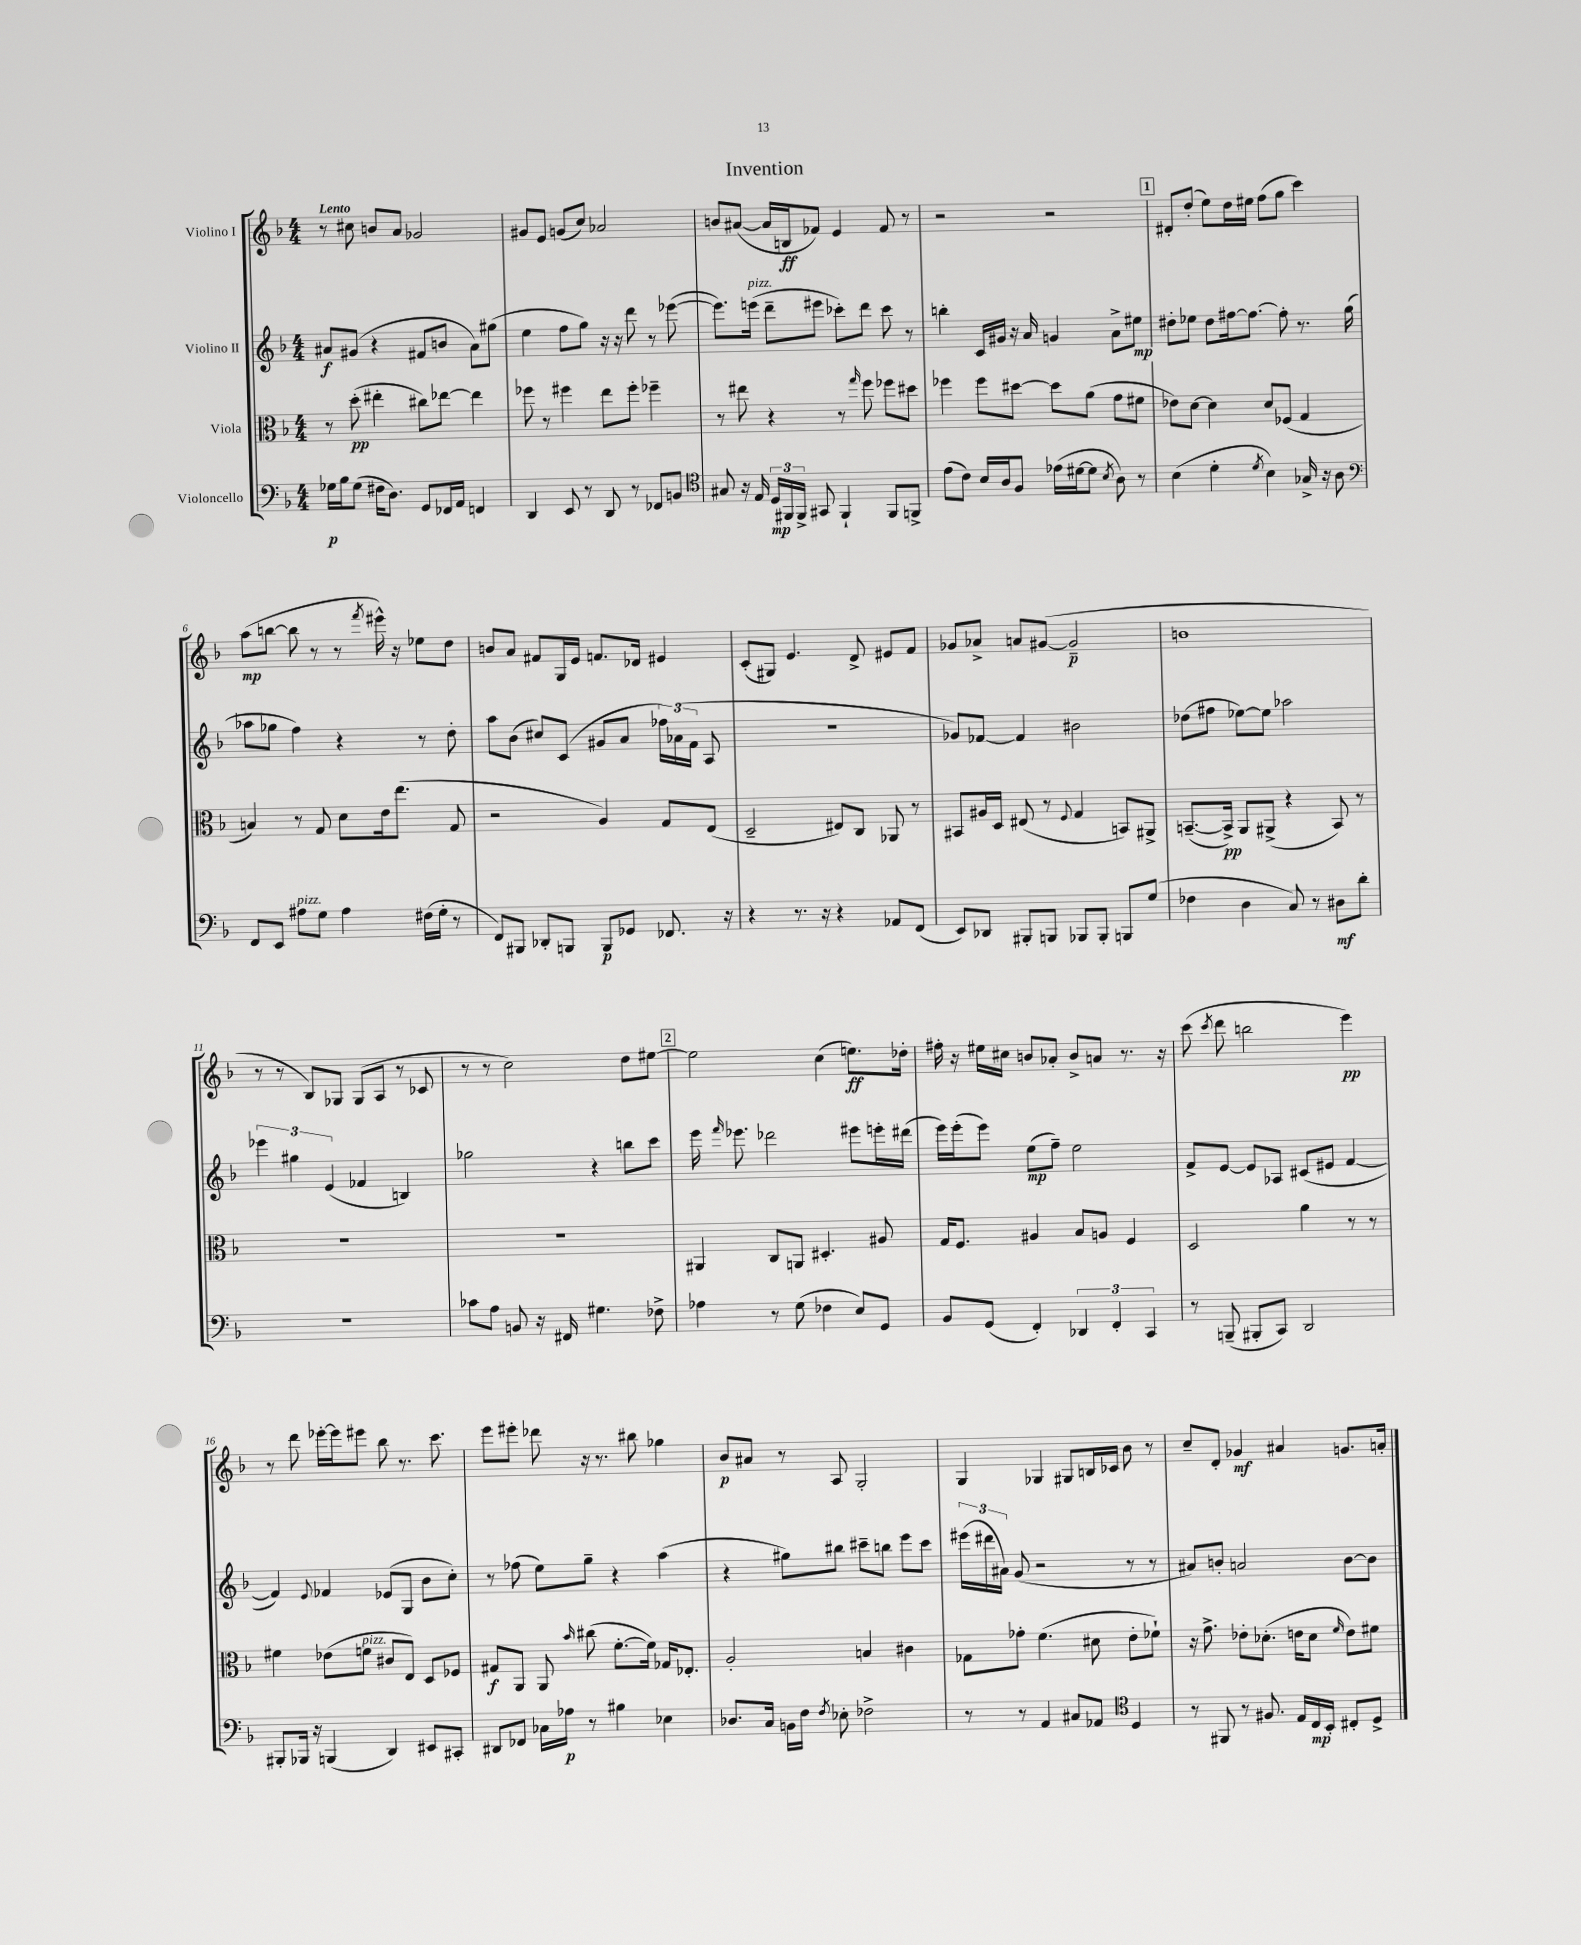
\header { title = "Invention" }
<<
\new StaffGroup <<
\new Staff = "s0" \with { instrumentName = "Violino I" } {
    \clef treble \key f \major \numericTimeSignature \time 4/4 \tempo "Lento"
    \autoBeamOff r8 cis''8 b'8[ a'8] ges'2 |
    gis'8[ e'8] g'8[( c''8]) aes'2 |
    b'8[ ais'8]~( ais'16[ b16\ff fes'8]) e'4 fes'8 r8 |
    r2 r2 |
    \mark \markup { \box "1" } dis'8[-. d''8]-.( e''8[) d''16 eis''16] f''8[( g''8] c'''4) |
    a''8[\mp( b''8]~ b''8 r8 r8 \acciaccatura { f'''8 } eis'''16-^) r16 ees''8[ d''8] |
    b'8[ a'8] fis'8[ g16 e'16] f'8.[ des'16] eis'4 |
    c'8[-.( gis8]) e'4. d'8-> eis'8[ f'8] |
    ges'8[ aes'8]-> a'8[ gis'8]~( gis'2--\p |
    b'1 |
    r8 r8 bes8[) ges8] ges8[( a8] r8 ces'8 |
    r8 r8 c''2) d''8[ eis''8]~ |
    \mark \markup { \box "2" } eis''2 c''4( e''8.[\ff) des''16]-. |
    fis''16-. r16 eis''16[ cis''16] b'8[ aes'8]-. b'8[-> a'8] r8. r16 |
    c'''8( \acciaccatura { c'''8 } d'''8 b''2 e'''4\pp) |
    r8 d'''8 ees'''16[~-. ees'''16 eis'''8] bes''8 r8. c'''8. |
    e'''8[ eis'''8]-. des'''8 r16 r8. bis''8 ges''4 |
    bes'8[\p ais'8] r8 a8 g2-. |
    g4 ges4 gis8[ b16 ces'16] bes'8 r8 |
    c''8[-- d'8]-. ges'4\mf ais'4 g'8.[ a'16]-. \bar "|." |
}
\new Staff = "s1" \with { instrumentName = "Violino II" } {
    \clef treble \key f \major \numericTimeSignature \time 4/4
    \autoBeamOff ais'8[\f gis'8]( r4 fis'8[ b'8] ais'8[) gis''8]( |
    e''4 f''8[ g''8]) r16 r16 d'''8 r8 ees'''8~( |
    ees'''8.[) e'''16]^\markup { \italic "pizz." }( d'''8[-- eis'''8] ces'''8[-.) d'''8] ces'''8 r8 |
    b''4-. c'16[ gis'16] r16 a'16 g'4 a'8[-> eis''8]\mp |
    \mark \markup { \box "1" } dis''8[-. ees''8] dis''8[ fis''16~ fis''8.]~ fis''8-. r8. g''16( |
    aes''8[ ges''8] f''4) r4 r8 d''8-. |
    a''8[ bes'8]( cis''8[) c'8]( gis'8[ a'8] \tuplet 3/2 { fes''16[) aes'16( f'16] } a8 |
    r1 |
    ges'8[) fes'8]~ fes'4 bis'2 |
    des''8[( fis''8] ees''8[~) ees''8] aes''2 |
    \tuplet 3/2 { ees'''4 gis''4 e'4( } fes'4 b4) |
    ges''2 r4 b''8[ c'''8] |
    \mark \markup { \box "2" } e'''16 \grace { f'''16 } ees'''8. des'''2 eis'''8[ e'''16-. dis'''16]( |
    e'''16[) e'''16-.( e'''8]) e''8[\mp( f''8]--) e''2 |
    f'8[-> e'8]~ e'8[ aes8] cis'8[( eis'8] f'4~ |
    f'4) \appoggiatura { e'8 } fes'4 ees'8[( g8] bes'8[ c''8]-.) |
    r8 fes''8( e''8[) g''8]-- r4 a''4( |
    r4 gis''8[) bis''8] cis'''8[-- b''8] e'''8[ cis'''8] |
    \tuplet 3/2 { eis'''16[( dis'''16 ais'16]) } g'8( r2 r8 r8 |
    ais'8[) b'8]-. a'2 b'8[~ b'8] \bar "|." |
}
\new Staff = "s2" \with { instrumentName = "Viola" } {
    \clef alto \key f \major \numericTimeSignature \time 4/4
    \autoBeamOff r8 d''8-.\pp( eis''4-. cis''8[) ees''8]~ ees''4 |
    fes''8 r8 fis''4 e''8[ fis''8]-. fes''4-- |
    r8 eis''8 r4 r8 \grace { g''16 } f''8 fes''8[ dis''8] |
    fes''4 fes''8[ dis''8]~ dis''8[ a'8]( g'8[ fis'8] |
    \mark \markup { \box "1" } ees'8[) d'8]~ d'4 d'8[ fes8]( g4 |
    b4) r8 g8 d'8[ e'16 e''8.]( g8 |
    r2 a4) g8[ e8]( |
    d2-- eis8[) c8] aes,8 r8 |
    bis,8[ ais16 d16] eis8( r8 \appoggiatura { f8 } g4 b,8[) ais,8]-> |
    b,8.[~--( b,16]->\pp) a,8[ ais,8]->( r4 b,8) r8 |
    R1 |
    R1 |
    \mark \markup { \box "2" } ais,4 c8[ a,8] dis4.-. ais8 |
    g16[ f8.] ais4 bes8[ a8] f4 |
    d2 a'4 r8 r8 |
    fis'4 ees'8[( f'8]^\markup { \italic "pizz." } cis'8[ e8]) d8[ fes8] |
    gis8[\f a,8] a,8 \grace { bes'16 } cis''8( f'8.[~-. f'16]) ges16[ ees8.]-. |
    a2-. b4 cis'4 |
    ges8[ ges'8]-. f'4.( dis'8 e'8[-. fes'8]-!) |
    r16 g'8.-> ees'8[-. des'8.]-.( e'16[ des'8] \grace { f'16 } e'8[) fis'8] \bar "|." |
}
\new Staff = "s3" \with { instrumentName = "Violoncello" } {
    \clef bass \key f \major \numericTimeSignature \time 4/4
    \autoBeamOff ges16[\p bes16 ges8]( fis16[ d8.]) g,8[ fes,16 a,16] f,4 |
    d,4 e,8 r8 d,8 r8 fes,8[ b,8] |
    \clef tenor gis8 r16 e16 \tuplet 3/2 { d16[\mp fis,16 fis,16]-> } gis,8 fis,4-! fis,8[ f,8]-> |
    e'8[( c'8]) bes16[ a16 f8] ees'16[( dis'16~ dis'8] \acciaccatura { bes8 } a8) r8 |
    \mark \markup { \box "1" } bes4( d'4-. \acciaccatura { d'8 } bes4) ges16-> r16 a8 |
    \clef bass f,8[ e,8] ais8[^\markup { \italic "pizz." } g8] ais4 fis16[( g16]-. r8 |
    f,8[) bis,,8] des,8[-. b,,8] b,,8[\p ges,8] fes,8. r16 |
    r4 r8. r16 r4 aes,8[ f,8]( |
    e,8[) des,8] bis,,8[-. b,,8] bes,,8[ bes,,8]-. b,,8[ g8]( |
    fes4 d4 c8) r8 dis8[\mf d'8]-. |
    R1 |
    ces'8[ a8] b,8 r16 fis,16 gis4. fes8-> |
    \mark \markup { \box "2" } aes4 r8 g8( fes4 e8[) g,8] |
    bes,8[ g,8]( f,4-.) \tuplet 3/2 { des,4 f,4-. c,4 } |
    r8 b,,8--( bis,,8[-. c,8]) d,2 |
    bis,,8[-. bes,,16] r16 b,,4( d,4) eis,8[ cis,8]-. |
    dis,8[ fes,8] ces16[ aes16]\p r8 bis4 ees4 |
    des8.[ c16] b,16[ f16] \acciaccatura { f8 } ees8-. fes2-> |
    r8 r8 a,4 cis8[ aes,8] \clef tenor d4 |
    r8 fis,8 r8 fis8. e16[ c16\mp bes,16]-. cis8[-. d8]-> \bar "|." |
}
>>
>>
